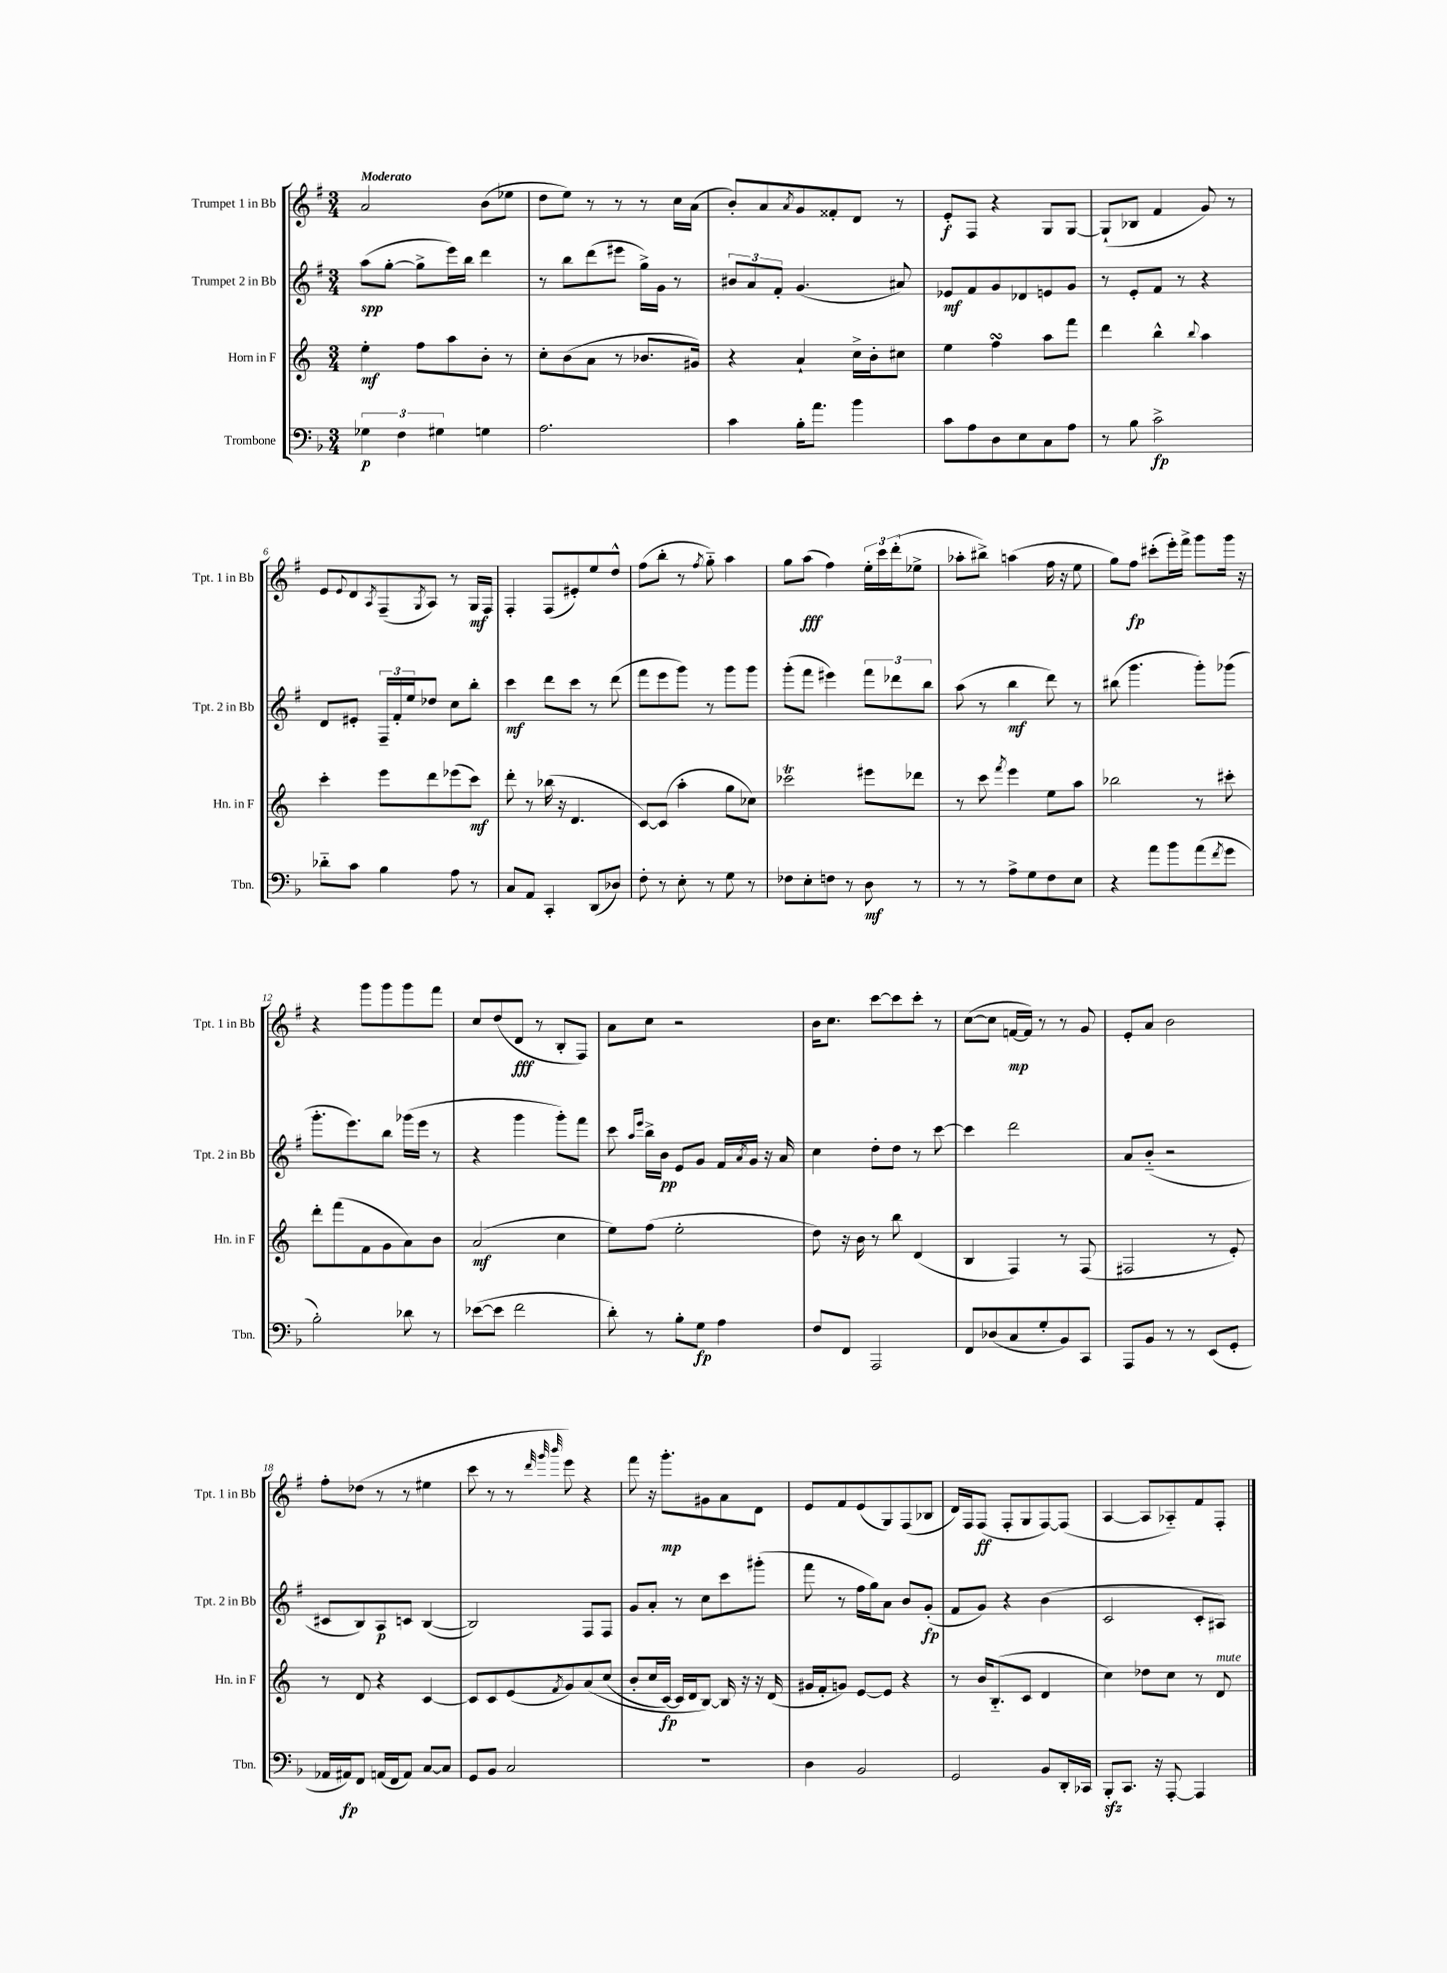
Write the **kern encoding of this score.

**kern	**kern	**kern	**kern
*staff4	*staff3	*staff2	*staff1
*clefF4	*clefG2	*clefG2	*clefG2
*k[b-]	*k[]	*k[f#]	*k[f#]
*M3/4	*M3/4	*M3/4	*M3/4
6G-	4ee'	(8aa	2a
.	.	[8gg'	.
6F	.	.	.
.	8ff	8gg^]	.
6G#	.	.	.
.	8aa	16eee)	.
.	.	16bb	.
4G	8b'	4ddd	(8b
.	8r	.	8ee-
=	=	=	=
2.A	8cc'	8r	8dd
.	(8b	8bb	8ee)
.	8a	(8ddd	8r
.	8r	8eee#	8r
.	8.b-	16gg^)	8r
.	.	16g	.
.	.	8r	16cc
.	16g#)	.	(16a
=	=	=	=
4c	4r	12b#	8b')
.	.	12a	.
.	.	.	8a
.	.	12f#'	.
.	.	.	8qa
16B-'	4a`	(4.g	8g
8.a	.	.	.
.	.	.	8f##'
4b-	16cc^	.	8d
.	16b'	.	.
.	8cc#	8a#)	8r
=	=	=	=
8c	4ee	8e-	8e'
8A	.	8f#	8F#
8D	4ff	8g	4r
8E	.	8d-	.
8C	8aa	8e	8G
8A	8fff	8g	[8G
=	=	=	=
8r	4ddd	8r	(8G`]
8B-	.	8e'	8B-
2c^	4bb^^	8f#	4f#
.	.	8r	.
.	8qqbb	.	.
.	4aa	4r	8g)
.	.	.	8r
=	=	=	=
8d-'~	4ccc'	8d	8e
.	.	.	8qqe
8c	.	8e#'	8d
.	.	.	8qA
4B-	8eee	24F#~	(8F#~
.	.	24f#'	.
.	.	24ee	.
.	.	.	8qG
.	8ddd	8dd-	8A)
8A	(8eee-	8cc	8r
8r	8ccc)	8bb'	16G
.	.	.	16F#
=	=	=	=
8C	8ddd'	4ccc	4F#'
8AA	8r	.	.
4CC'	(16bb-	8ddd	(8F#
.	16r	.	.
.	4.d	8ccc	8e#')
(8DD	.	8r	8ee
8D-)	.	(8ddd	8dd^^
=	=	=	=
8F'	[8c)	8fff#	(8ff#
8r	(8c]	8eee	8bb'
8E'	4aa'	8ggg)	8r
.	.	.	8qff#
8r	.	8r	8gg'~)
8G	8gg	8ggg	4aa
8r	8cc-)	8ggg	.
=	=	=	=
8F-	2ccc-	(8ggg'	8gg
8E'	.	8fff#	(8aa
8F	.	4eee#)	4ff#)
8r	.	.	.
8D	8eee#	12fff#	24ee'
.	.	.	24ccc
.	.	12ddd-	(24ddd'
8r	8ddd-	.	8ee-^
.	.	12bb	.
=	=	=	=
8r	8r	(8aa	8aa-'
8r	8ccc	8r	8bb#^)
.	8qfff	.	.
8A^	4eee	4bb	(4aa
8G	.	.	.
8F	8ee	8ddd)	16ff#
.	.	.	16r
8E	8aa	8r	8ee
=	=	=	=
4r	2bb-	(8bb#	8gg)
.	.	4.ggg	8ff#
8a	.	.	(8ccc#'
8b-	.	.	16eee')
.	.	.	16fff#^
(8a	8r	8ggg')	8ggg
8qf	.	.	.
8g	8ccc#'	(8ggg-	16ggg
.	.	.	16r
=	=	=	=
2B-')	8ddd'	8.ggg'	4r
.	(8fff	.	.
.	.	8.eee)	.
.	8f	.	8ggg
.	8g	8bb	8ggg
8d-	8a)	(16ggg-	8ggg
.	.	16eee	.
8r	8b	8r	8fff#
=	=	=	=
([8e-	(2a	4r	8cc
8e-]	.	.	(8dd
2f	.	4ggg	8d
.	.	.	8r
.	4cc	8ggg')	8B'
.	.	8fff#	8F#)
=	=	=	=
8d')	8ee)	8ccc	8a
.	.	16qqaa	.
.	.	16qqeee	.
8r	(8ff	16bb^	8cc
.	.	16b	.
8B-'	2ee'	8e	2r
8G	.	8g	.
4A	.	16f#	.
.	.	8qa	.
.	.	16g	.
.	.	16r	.
.	.	16a	.
=	=	=	=
8F	8dd)	4cc	16b
.	.	.	8.cc
8FF	16r	.	.
.	16b	.	.
2AAA	8r	8dd'	[8ccc
.	8bb	8dd	8ccc]
.	(4d	8r	8ccc'
.	.	[8ccc	8r
=	=	=	=
8FF	4B	4ccc]	([8cc
(8D-	.	.	8cc]
8C	4F)	2ddd	[16f
.	.	.	16f])
8G'	.	.	8r
8BB-)	8r	.	8r
8CC	(8F	.	8g
=	=	=	=
8AAA	2F#	8a	8e'
8BB-	.	(8b'~	8a
8r	.	2r	2b
8r	.	.	.
(8EE	8r	.	.
8GG'	8e')	.	.
=	=	=	=
16AA-	8r	8c#	8ff#'
16AA#)	.	.	.
8FF	8d	8B)	(8dd-
(16AA	4r	8A	8r
16FF	.	.	.
8AA)	.	8c	8r
[8C	[4c	([4B	4ee#
8C]	.	.	.
=	=	=	=
8GG	8c]	2B])	8ccc
8BB-	8c	.	8r
2C	(8e	.	8r
.	.	.	32qqddd
.	.	.	32qqggg
.	8qf	.	32qqbbb
.	8g)	.	8eee)
.	&(8a	8F#	4r
.	(8cc	8F#	.
=	=	=	=
2.r	8b'	8g	8fff#
.	16cc	8a'	16r
.	[16c)	.	8.ggg'
.	16c]	8r	.
.	16d	.	.
.	[8B&)	8cc	8g#
.	16B]	8ccc	8a
.	16r	.	.
.	16r	(8ggg#'	8d
.	(16d	.	.
=	=	=	=
4D	16g#	8fff#	8e
.	16f'	.	.
.	8g)	8r	8f#
2BB-	[8e	16ff#	(8e
.	.	16gg)	.
.	8e]	8a	8G)
.	4r	8b	(8F#
.	.	(8g'	8B-
=	=	=	=
2GG	8r	8f#	16d)
.	.	.	16F#
.	16b	8g)	(8F#
.	(8.B'~	.	.
.	.	4r	8F#'
.	8c	.	8G
8BB-	4d	(4b	[8F#)
16DD'	.	.	(8F#]
16CC-	.	.	.
=	=	=	=
8BBB-'	4cc)	2c	[4A
8.CC	.	.	.
.	8dd-	.	8A]
16r	.	.	.
[8AAA'	8cc	.	8A-'~)
4AAA]	8r	8c'	8f#
.	8d	8A#)	8F#'
==	==	==	==
*-	*-	*-	*-
